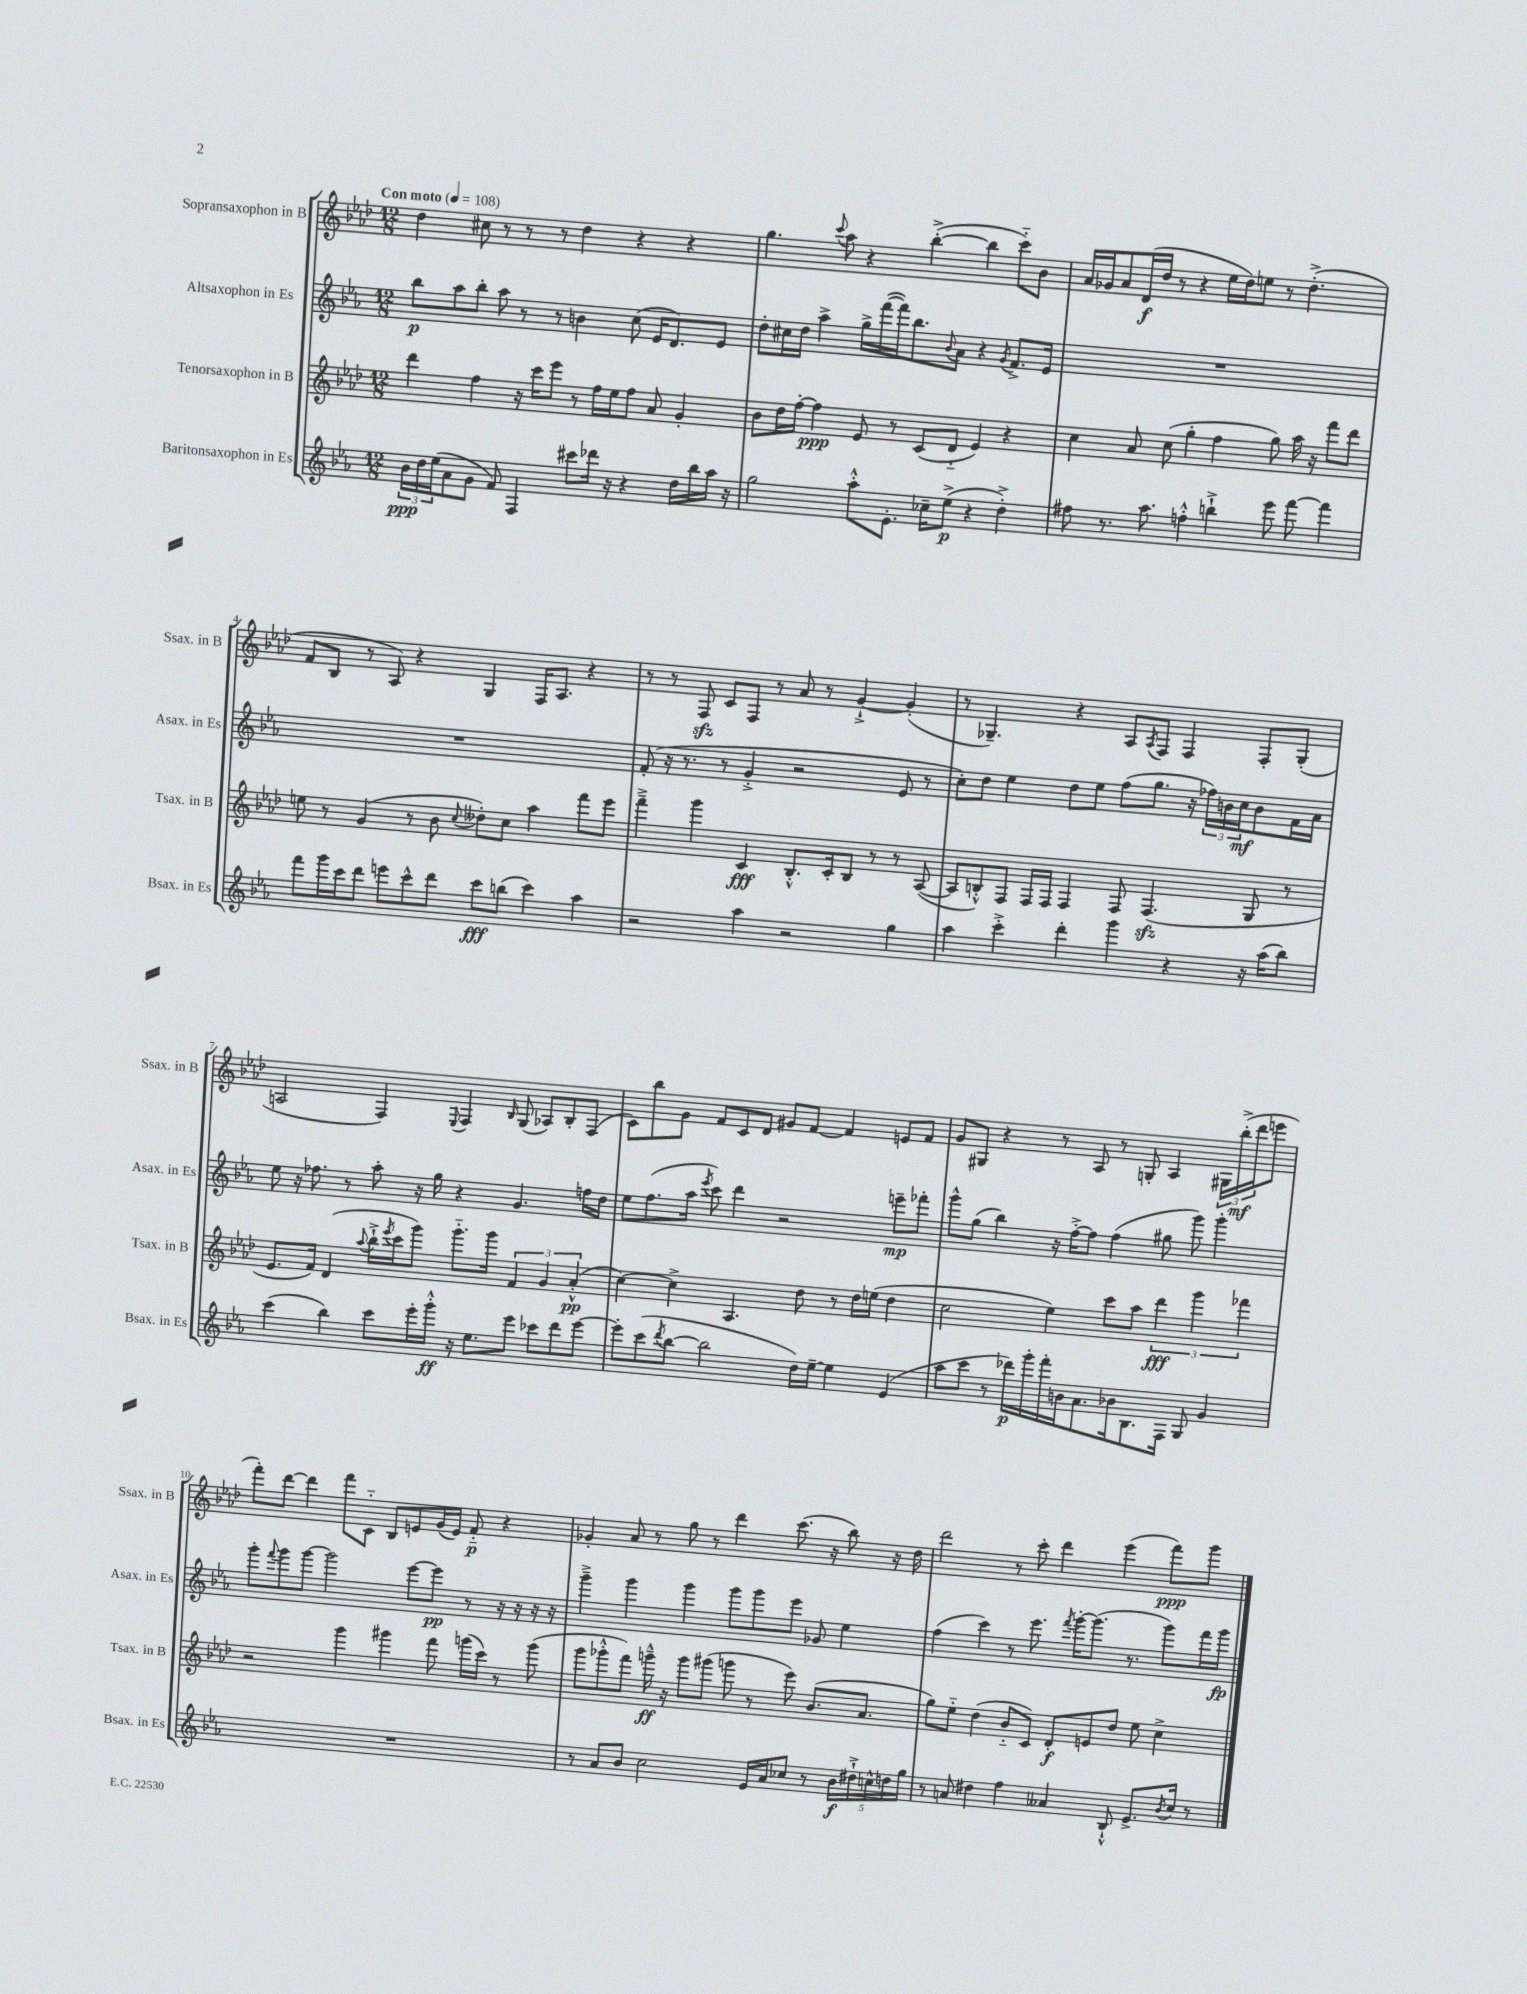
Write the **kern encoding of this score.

**kern	**dynam	**kern	**dynam	**kern	**dynam	**kern	**dynam
*part4	*part4	*part3	*part3	*part2	*part2	*part1	*part1
*staff4	*staff4	*staff3	*staff3	*staff2	*staff2	*staff1	*staff1
*I"Baritonsaxophon in Es	*	*I"Tenorsaxophon in B	*	*I"Altsaxophon in Es	*	*I"Sopransaxophon in B	*
*I'Bsax. in Es	*	*I'Tsax. in B	*	*I'Asax. in Es	*	*I'Ssax. in B	*
*clefG2	*	*clefG2	*	*clefG2	*	*clefG2	*
*k[b-e-a-]	*	*k[b-e-a-d-]	*	*k[b-e-a-]	*	*k[b-e-a-d-]	*
*M12/8	*	*M12/8	*	*M12/8	*	*M12/8	*
*MM108	*	*MM108	*	*MM108	*	*MM108	*
=1	=1	=1	=1	=1	=1	=1	=1
!	!	!	!	!	!	!LO:TX:a:B:t=Con moto	!
24b-\LL	ppp	4ddd-\	.	8bb-\L	p	4dd-\	.
24dd\	.	.	.	.	.	.	.
(24ee-\J	.	.	.	.	.	.	.
8a-\	.	.	.	8aa-\	.	.	.
8g\J	.	4ff\	.	8bb-'\J	.	8cc#X\	.
8f/)	.	.	.	8aa-\	.	8r	.
4F/	.	16r	.	8r	.	8r	.
.	.	16ccc\KL	.	.	.	.	.
.	.	8eee-\J	.	8r	.	8r	.
8ccc#X\L	.	8r	.	4bn\	.	4dd-\	.
16ddd-X\Jk	.	16ff\LL	.	.	.	.	.
16r	.	16ee-\J	.	.	.	.	.
4r	.	8ff\J	.	(8cc\	.	4r	.
.	.	8a-/	.	16e-/KL	.	.	.
.	.	.	.	8.d/)	.	.	.
16dd\LL	.	4g'/	.	.	.	4r	.
16bb-\	.	.	.	.	.	.	.
16aa-\JJ	.	.	.	8e-/J	.	.	.
16r	.	.	.	.	.	.	.
=2	=2	=2	=2	=2	=2	=2	=2
2gg\	.	8b-\L	.	8dd'\L	.	4.gg\	.
.	.	16dd-\L	.	16cc#X\L	.	.	.
.	.	[16ff'\JJ	.	16dd\JJ	.	.	.
.	.	4ff\]	ppp	4aa-^\	.	.	.
.	.	.	.	.	.	8qqccc/	.
.	.	.	.	.	.	8aa-\	.
8aa-'^^\L	.	8e-/	.	16gg^\LL	.	4r	.
.	.	.	.	([16fff\	.	.	.
8.e-'\J	.	8r	.	16fff\J])	.	.	.
.	.	.	.	8.bb-\	.	.	.
.	.	(8c/L	.	.	.	([4bb-'^\	.
16cc-X~\KL	.	.	.	.	.	.	.
.	.	.	.	8qqb-/	.	.	.
(8ee-^\J	p	8d-/J	.	8a-\J	.	.	.
4r	.	4e-/)	.	4r	.	4bb-\]	.
.	.	.	.	8qg/	.	.	.
4dd'^\)	.	4r	.	8.f^/L	.	8ccc\L)	.
.	.	.	.	.	.	8b-\J	.
.	.	.	.	16e-/Jk	.	.	.
=3	=3	=3	=3	=3	=3	=3	=3
8ff#X\	.	4cc\	.	1.r	.	16a-/LL	.
.	.	.	.	.	.	16g-X/J	.
8.r	.	.	.	.	.	8a-/	.
.	.	8a-/	.	.	.	(16d-/L	f
8.aa-\	.	.	.	.	.	16dd-/JJ	.
.	.	(8cc\	.	.	.	8r	.
4ffn'^^\	.	4gg'\	.	.	.	4r	.
4bbn`^\	.	4ff\	.	.	.	16ee-\LL	.
.	.	.	.	.	.	16dd-\J)	.
.	.	.	.	.	.	8een\J	.
8eee-\	.	8gg\)	.	.	.	8r	.
[8fff\	.	16aa-\	.	.	.	(4.dd-'^\	.
.	.	16r	.	.	.	.	.
4fff\]	.	8fff\L	.	.	.	.	.
.	.	8ddd-\J	.	.	.	.	.
!!LO:LB:g=z
=4	=4	=4	=4	=4	=4	=4	=4
8fff\L	.	8een\	.	1.r	.	8f/L	.
16ggg\L	.	8r	.	.	.	8B-/J	.
16ccc\J	.	.	.	.	.	.	.
8ddd\J	.	(4g/	.	.	.	8r	.
8eeen\L	.	.	.	.	.	8A-/)	.
8ccc^^\	.	8r	.	.	.	4r	.
8ddd\J	.	8b-\	.	.	.	.	.
.	.	8qqcc/	.	.	.	.	.
8ccc\L	fff	8dd--X'\L)	.	.	.	4G/	.
(8bbn\J	.	8cc\J	.	.	.	.	.
4ccc\)	.	4aa-\	.	.	.	16F/KL	.
.	.	.	.	.	.	8.A-/J	.
4aa-\	.	8fff\L	.	.	.	4r	.
.	.	8eee-\J	.	.	.	.	.
=5	=5	=5	=5	=5	=5	=5	=5
2r	.	4fff~^\	.	(8f'/	.	8r	.
.	.	.	.	16r	.	8r	.
.	.	.	.	8.r	.	.	.
.	.	4ggg\	.	.	.	8Fzz/	.
.	.	.	.	8r	.	8c/L	.
4aa-\	.	4c/	fff	4g'^/	.	8F/J	.
.	.	.	.	.	.	8r	.
2r	.	8.B-'^^/L	.	2r	.	8a-/	.
.	.	.	.	.	.	8r	.
.	.	16c'/k	.	.	.	.	.
.	.	8B-/J	.	.	.	[4g`^/	.
.	.	8r	.	.	.	.	.
4gg\	.	8r	.	8e-/	.	(4g'/]	.
.	.	([8A-/	.	8r	.	.	.
=6	=6	=6	=6	=6	=6	=6	=6
4aa-\	.	8A-/L]	.	8cc'\L)	.	8r	.
.	.	8Bn'^^/)	.	8dd\J	.	4.G-X~/)	.
4ccc'^\	.	8F/J	.	4ee-\	.	.	.
.	.	16F/LL	.	.	.	.	.
.	.	16F/JJ	.	.	.	.	.
4ddd'\	.	4F/	.	8dd\L	.	4r	.
.	.	.	.	8ee-\J	.	.	.
4ggg\	.	8F/	.	(8ff\L	.	8A-/L	.
.	.	.	.	.	.	8qA-/	.
.	.	(4.Fzz/	.	8.gg\J	.	8F/J	.
4r	.	.	.	.	.	4F/	.
.	.	.	.	16r	.	.	.
.	.	.	.	24ff-X\LL)	.	.	.
.	.	.	.	24bn\	.	.	.
.	.	.	.	24cc\J	mf	.	.
16r	.	8G/	.	8b\	.	8F'/L	.
(16aa-\KL	.	.	.	.	.	.	.
8bb-\J)	.	8r	.	16f\L	.	(8G-'/J	.
.	.	.	.	16a-\JJ	.	.	.
!!LO:LB:g=z
=7	=7	=7	=7	=7	=7	=7	=7
(4ccc\	.	8.e-/L	.	8ee-\	.	2An/	.
.	.	.	.	16r	.	.	.
.	.	16f/Jk)	.	8.ff-X\	.	.	.
4bb-\)	.	(4d-/	.	.	.	.	.
.	.	.	.	8r	.	.	.
.	.	8qqaa-/	.	.	.	.	.
8ccc\L	.	16bb-`^\LL	.	8aa-'\	.	4F/)	.
.	.	8qeee-/	.	.	.	.	.
.	.	16ccc\J	.	.	.	.	.
16eee-'\L	.	8ggg\J)	.	16r	.	.	.
16ggg'^^\JJ	ff	.	.	16gg\	.	.	.
.	.	.	.	.	.	8qqE-/	.
16r	.	8.ggg\L	.	4r	.	4F/	.
8.ee-\L	.	.	.	.	.	.	.
.	.	16ggg\Jk	.	.	.	.	.
.	.	.	.	.	.	16qqB-/	.
8eee-\J	.	6f/	.	4.g/	.	(8G/	.
8ccc-X\L	.	.	.	.	.	8A-X/L)	.
.	.	6g/	.	.	.	.	.
8ddd\	.	.	.	.	.	8B-'/	.
.	.	(6a-'^^/	pp	.	.	.	.
[8eee-\J	.	.	.	16ffn\LL	.	(8F/J	.
.	.	.	.	16dd\JJ	.	.	.
=8	=8	=8	=8	=8	=8	=8	=8
8eee-'\L]	.	[4cc\)	.	8ee-\L	.	8c\L)	.
(8ccc\	.	.	.	(8.ff\	.	8bb-\	.
8qddd/	.	.	.	.	.	.	.
[8bb-\J	.	4cc^\]	.	.	.	8g\J	.
.	.	.	.	16aa-\Jk	.	.	.
.	.	.	.	8qeee-/	.	.	.
2bb-\]	.	.	.	8ccc\)	.	8f/L	.
.	.	4.A-/	.	4ddd\	.	8c/	.
.	.	.	.	.	.	8d-/J	.
.	.	.	.	2r	.	8g#X/L	.
16dd\LL)	.	8dd-\	.	.	.	[8f/J	.
[16ee-~\JJ	.	.	.	.	.	.	.
4ee-\]	.	8r	.	.	.	4f/]	.
.	.	16dd-\LL	.	.	.	.	.
.	.	(16een\JJ	.	.	.	.	.
(4e-/	.	4dd-\	.	8eeen~\L	mp	8en/L	.
.	.	.	.	8fff-X'\J	.	8f/J	.
=9	=9	=9	=9	=9	=9	=9	=9
8aa-\L	.	2cc\	.	8ggg^^\L	.	8g/L	.
8ccc\J	.	.	.	(8gg\J	.	8G#X/J	.
8r	.	.	.	4bb-\)	.	4r	.
16ddd-X\LL)	p	.	.	.	.	.	.
16ggg'\	.	.	.	.	.	.	.
16fff'\	.	4ee-\)	.	16r	.	8r	.
16bn\J	.	.	.	[16ff'^\KL	.	.	.
8.a-\	.	.	.	8ff\J]	.	8A-/	.
.	.	8ccc\L	.	(4ff\	.	8r	.
16b-X\k	.	.	.	.	.	.	.
8.B-\	.	8aa-\J	.	.	.	8Gn'/	.
.	.	6ddd-\	fff	8gg#X\	.	4A-/	.
16F\Jk	.	.	.	.	.	.	.
8G/	.	.	.	8ggg\)	.	.	.
.	.	6ggg\	.	.	.	.	.
4g/	.	.	.	4ggg'\	.	24G#X\LL	.
.	.	.	.	.	.	(24bb-'^\	mf
.	.	6fff-X\	.	.	.	24ddd-\J	.
.	.	.	.	.	.	8eeen\J	.
!!LO:LB:g=z
=10	=10	=10	=10	=10	=10	=10	=10
1.r	.	2r	.	8ggg'\L	.	8fff'\L)	.
.	.	.	.	8qqfff/	.	.	.
.	.	.	.	8ggg\	.	[8ddd-\J	.
.	.	.	.	[8ggg\J	.	4ddd-\]	.
.	.	.	.	2ggg\]	.	.	.
.	.	4ggg\	.	.	.	8fff\L	.
.	.	.	.	.	.	8c\J	.
.	.	4ggg#X\	.	.	.	8B-/L	.
.	.	.	.	[8eee-\L	.	8en/	.
.	.	8fff\	.	8eee-\J]	pp	(16g/L	.
.	.	.	.	.	.	16e/JJ)	.
.	.	(16gggn\LL	.	8r	.	8f/	p
.	.	16ccc\JJ)	.	.	.	.	.
.	.	8r	.	16r	.	4r	.
.	.	.	.	16r	.	.	.
.	.	(8ggg\	.	16r	.	.	.
.	.	.	.	16r	.	.	.
=11	=11	=11	=11	=11	=11	=11	=11
8r	.	8ggg\L	.	4ggg~^\	.	4g-X'/	.
8a-/L	.	8ggg-X'^^\	.	.	.	.	.
8b-/J	.	8fff\J)	.	4ggg\	.	8a-/	.
2cc\	.	16gggn~^^\	ff	.	.	8r	.
.	.	16r	.	.	.	.	.
.	.	8ggg\L	.	4ggg\	.	8gg\	.
.	.	(8ggg#X\J	.	.	.	8r	.
.	.	8gggn\	.	8ggg\L	.	4ddd-\	.
16e-/LL	.	8r	.	8ggg\	.	.	.
16a-/J	.	.	.	.	.	.	.
8cc-X/J	.	8eee-\)	.	8eee-\J	.	(8.ccc\	.
8r	.	(8.b-/L	.	8g-X/	.	.	.
.	.	.	.	.	.	16r	.
20b-\LL	f	.	.	4ee-\	.	8bb-\)	.
20dd#X`^\	.	.	.	.	.	.	.
.	.	8.a-/J	.	.	.	.	.
20ccn^^\	.	.	.	.	.	.	.
.	.	.	.	.	.	16r	.
20ddn\	.	.	.	.	.	.	.
.	.	.	.	.	.	16dd-\	.
20gg\JJ	.	.	.	.	.	.	.
=12	=12	=12	=12	=12	=12	=12	=12
8r	.	8gg\L)	.	(4ff\	.	2ddd-\	.
8an/	.	8ee-\J	.	.	.	.	.
4dd#X\	.	(4dd-\	.	4ccc\)	.	.	.
4ff\	.	8b-/L	.	8r	.	8r	.
.	.	8c/J)	.	8.eee-\	.	8ccc'\	.
4a--X/	.	8d-'/L	f	.	.	4ddd-\	.
.	.	.	.	8qfff/	.	.	.
.	.	.	.	[16ggg'\KL	.	.	.
.	.	8en/	.	(8.ggg\J]	.	.	.
8B-`^^/	.	8dd-/J	.	.	.	(4eee-\	.
.	.	.	.	8.r	.	.	.
8.e-^/L	.	8ee-\	.	.	.	.	.
.	.	4cc^\	.	8ggg\L)	.	8fff\L)	ppp
8qb-/	.	.	.	.	.	.	.
16cc/Jk	.	.	.	.	.	.	.
8r	.	.	.	16fff\L	.	8ggg\J	.
.	.	.	.	16ggg\JJ	fp	.	.
==	==	==	==	==	==	==	==
*-	*-	*-	*-	*-	*-	*-	*-
